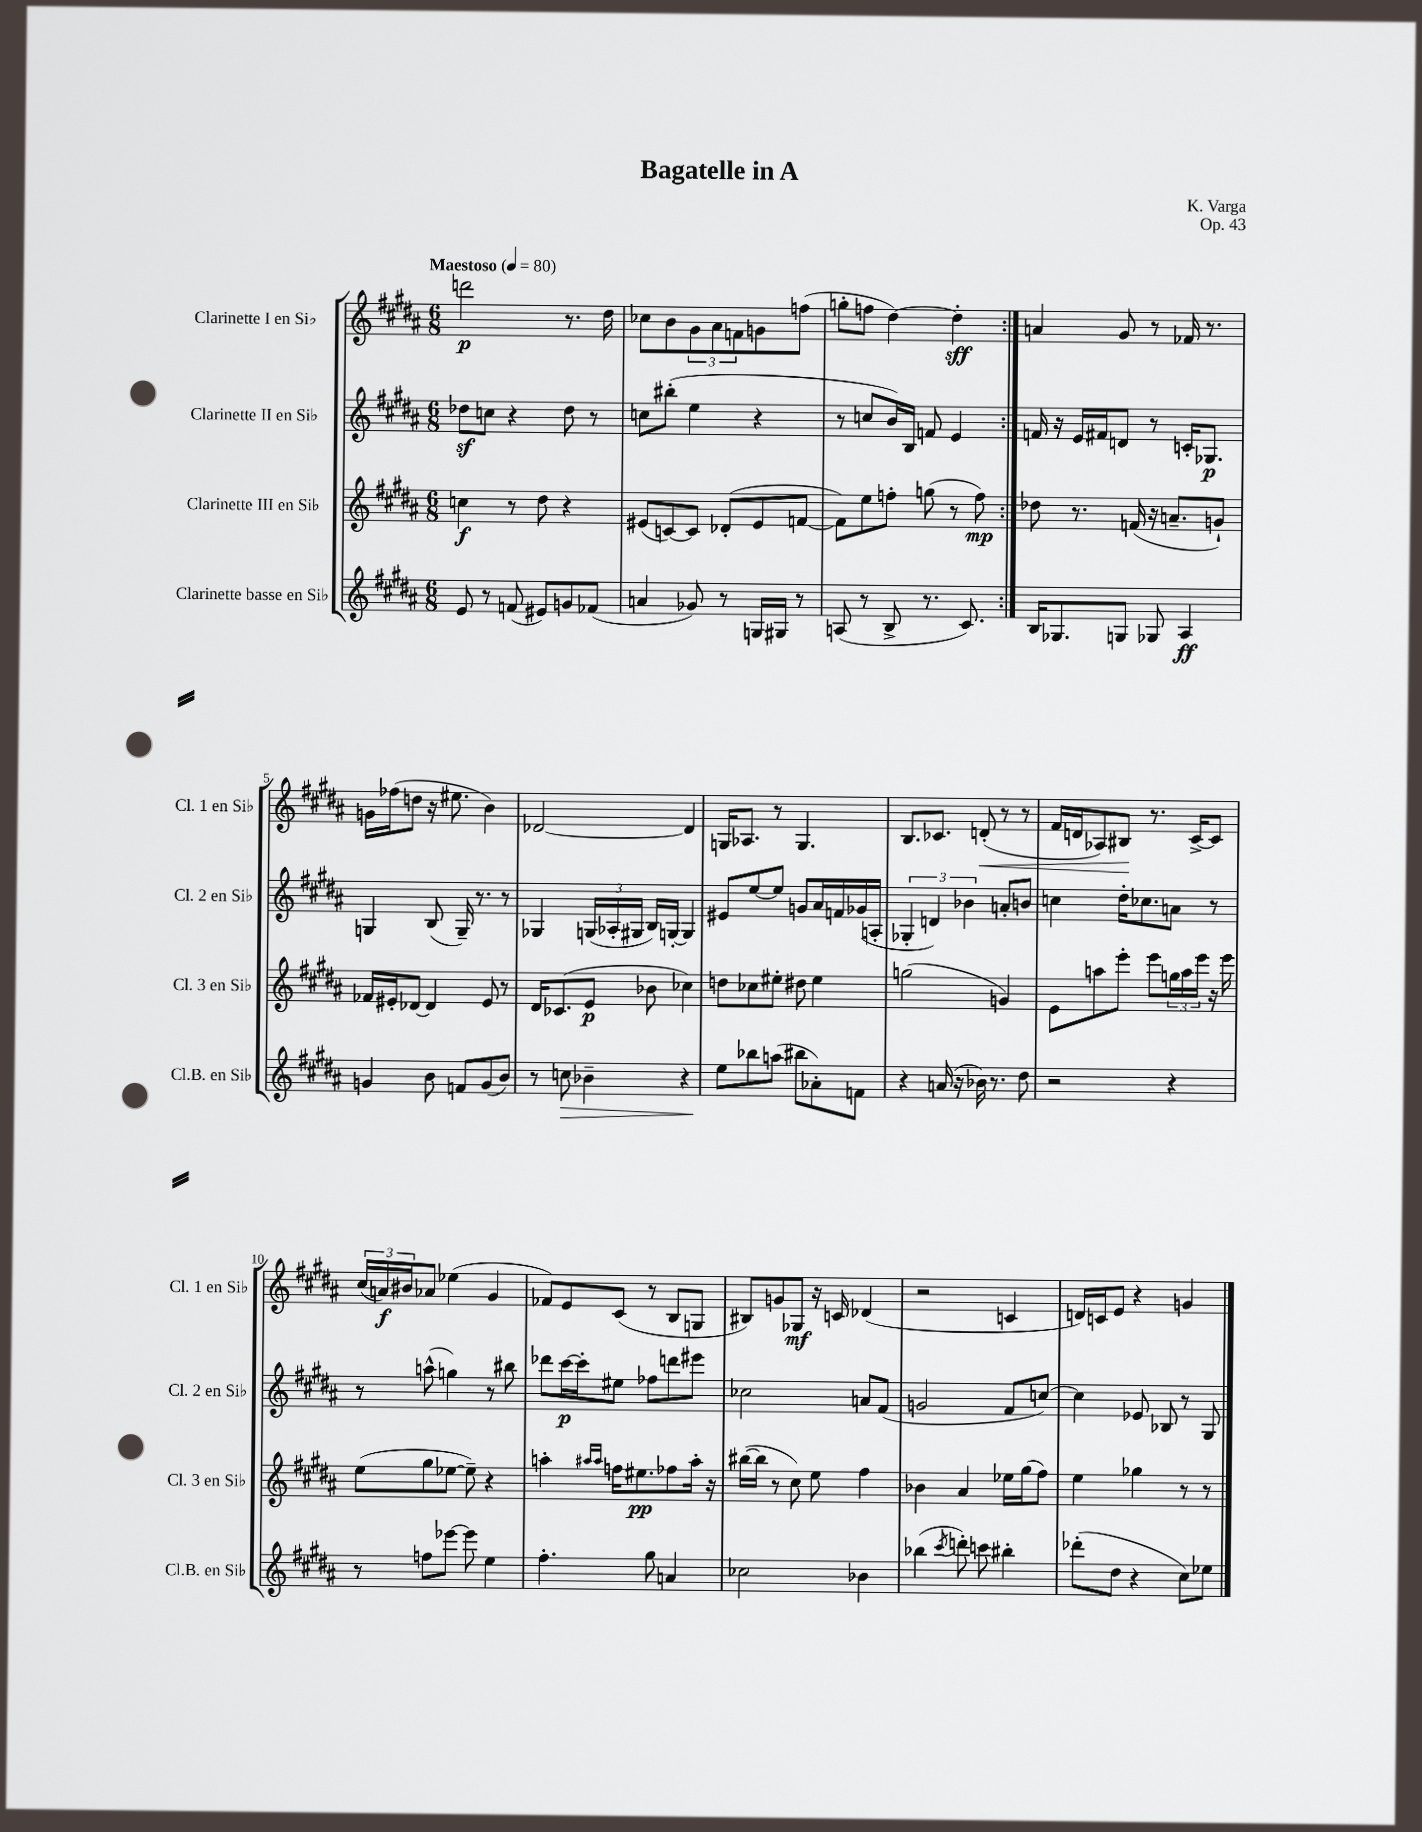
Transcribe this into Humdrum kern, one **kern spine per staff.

**kern	**dynam	**kern	**dynam	**kern	**dynam	**kern	**dynam
*part4	*part4	*part3	*part3	*part2	*part2	*part1	*part1
*staff4	*staff4	*staff3	*staff3	*staff2	*staff2	*staff1	*staff1
*I"Clarinette basse en Si♭	*	*I"Clarinette III en Si♭	*	*I"Clarinette II en Si♭	*	*I"Clarinette I en Si♭	*
*I'Cl.B. en Si♭	*	*I'Cl. 3 en Si♭	*	*I'Cl. 2 en Si♭	*	*I'Cl. 1 en Si♭	*
*clefG2	*	*clefG2	*	*clefG2	*	*clefG2	*
*k[f#c#g#d#a#]	*	*k[f#c#g#d#a#]	*	*k[f#c#g#d#a#]	*	*k[f#c#g#d#a#]	*
*M6/8	*	*M6/8	*	*M6/8	*	*M6/8	*
*MM80	*	*MM80	*	*MM80	*	*MM80	*
=1	=1	=1	=1	=1	=1	=1	=1
!	!	!	!	!	!	!LO:TX:a:B:t=Maestoso	!
8e/	.	4ccn\	f	8dd-Xz\L	.	2dddn\	p
8r	.	.	.	8ccn\J	.	.	.
(8fn/	.	8r	.	4r	.	.	.
8e#X/L)	.	8dd#\	.	.	.	.	.
8gn/	.	4r	.	8dd-\	.	8.r	.
(8f-X/J	.	.	.	8r	.	.	.
.	.	.	.	.	.	16dd#\	.
=2	=2	=2	=2	=2	=2	=2	=2
4an/	.	(8e#X/L	.	8ccn\L	.	8cc-X\L	.
.	.	[8cn/)	.	(8bb#X'\J	.	8b\	.
8g-X/)	.	8c/J]	.	4ee\	.	12g#\	.
.	.	.	.	.	.	12a#\	.
8r	.	(8d-X'/L	.	.	.	.	.
.	.	.	.	.	.	12fn\	.
16Gn/LL	.	8e#/	.	4r	.	8gn\	.
16G#X/JJ	.	.	.	.	.	.	.
8r	.	[8fn/J	.	.	.	(8ffn\J	.
=3	=3	=3	=3	=3	=3	=3	=3
(8An/	.	8f\L])	.	8r	.	8ggn'\L	.
8r	.	8ee\	.	8ccn/L	.	8ffn\J	.
8B^/	.	8ffn'\J	.	16b/L)	.	[4dd#\)	.
.	.	.	.	16B/JJ	.	.	.
8.r	.	(8ggn\	.	8fn/	.	.	.
.	.	8r	.	4e/	.	4dd#'\]	sff
8.c#/)	.	.	.	.	.	.	.
.	.	8ff\)	mp	.	.	.	.
=4:|!	=4:|!	=4:|!	=4:|!	=4:|!	=4:|!	=4:|!	=4:|!
16B/KL	.	8dd-X\	.	16fn/	.	4an/	.
8.G-X/	.	.	.	16r	.	.	.
.	.	8.r	.	16e/LL	.	.	.
.	.	.	.	16f#X/J	.	.	.
8Gn/J	.	.	.	8dn/J	.	8g#/	.
.	.	(16fn/	.	.	.	.	.
8G-X/	.	16r	.	8r	.	8r	.
.	.	8.an~/L	.	.	.	.	.
4A#/	ff	.	.	16cn'/KL	.	16f-X/	.
.	.	.	.	8.G-X/J	p	8.r	.
.	.	8gn`/J)	.	.	.	.	.
!!LO:LB:g=z
=5	=5	=5	=5	=5	=5	=5	=5
4gn/	.	16f-X/LL	.	4Gn/	.	16gn\LL	.
.	.	16e#X'/J	.	.	.	(16ff-X\J	.
.	.	[8d-X/J	.	.	.	8ddn\J	.
8b\	.	4d-/]	.	(8B/	.	16r	.
.	.	.	.	.	.	8.ee#X\	.
8fn/L	.	.	.	16G~/)	.	.	.
.	.	.	.	8.r	.	.	.
(8g/	.	8e#/	.	.	.	4b\)	.
8b/J)	.	8r	.	8r	.	.	.
=6	=6	=6	=6	=6	=6	=6	=6
8r	.	16d#/KL	.	4G-X/	.	[2d-X/	.
.	.	(8.c-X/	.	.	.	.	.
!	!LO:HP:b	!	!	!	!	!	!
8ccn\	>	.	.	.	.	.	.
4b-X~\	.	8e/J	p	(24Gn/LL	.	.	.
.	.	.	.	24A-X'/	.	.	.
.	.	.	.	24G#X/JJ	.	.	.
.	.	8b-X\	.	16B/LL)	.	.	.
.	.	.	.	[16Gn'/JJ	.	.	.
4r	.	4cc-X\)	.	4G/]	.	4d-/]	.
=7	=7	=7	=7	=7	=7	=7	=7
8ee\L	.	8ddn\L	.	8e#X/L	.	16Gn/KL	.
.	.	.	.	.	.	8.A-X/J	.
8bb-X\	]	8cc-X\	.	[8ee/	.	.	.
(8aan\J	.	8ee#X'\J	.	8ee/J]	.	8r	.
8bb#X\L	.	8dd#X\	.	8gn/L	.	4.G/	.
8a-X'\)	.	4ee#\	.	16a#/L	.	.	.
.	.	.	.	16fn/	.	.	.
8fn\J	.	.	.	(16g-X/	.	.	.
.	.	.	.	16An'/JJ	.	.	.
=8	=8	=8	=8	=8	=8	=8	=8
4r	.	(2ggn\	.	6G-X'/	.	8.B/L	.
.	.	.	.	6dn/)	.	.	.
.	.	.	.	.	.	8.c-X/J	.
(16an/	.	.	.	.	.	.	.
16r	.	.	.	.	.	.	.
.	.	.	.	6b-X\	.	.	.
!	!	!	!	!	!	!	!LO:HP:b
16b-X\)	.	.	.	.	.	(8dn'/	<
8.r	.	.	.	.	.	.	.
.	.	4gn/)	.	8an'/L	.	8r	.
8dd#\	.	.	.	8bn/J	.	8r	.
=9	=9	=9	=9	=9	=9	=9	=9
2r	.	8e\L	.	4ccn\	.	16f#/LL	.
.	.	.	.	.	.	16dn/J	.
.	.	8aan\	.	.	.	8A-X/)	.
.	.	8eee'\J	.	16dd#'\KL	.	8B#X/J	.
.	.	.	.	8.cc-X\	.	.	.
.	.	8eee\L	.	.	.	8.r	[
4r	.	24ggn\L	.	8an\J	.	.	.
.	.	24aa\	.	.	.	.	.
.	.	.	.	.	.	[16c#^/KL	.
.	.	24eee\JJ	.	.	.	.	.
.	.	16r	.	8r	.	8c#/J]	.
.	.	16eee\	.	.	.	.	.
!!LO:LB:g=z
=10	=10	=10	=10	=10	=10	=10	=10
8r	.	(8ee\L	.	8r	.	(24cc#/LL	.
.	.	.	.	.	.	24an/)	f
.	.	.	.	.	.	24b#X/J	.
8ffn\L	.	8gg#\	.	(8aan^^\	.	8a-X/J	.
[8eee-X\J	.	[8ee-X\J	.	4ggn\)	.	(4ee-X\	.
8eee-\]	.	8ee-~\])	.	.	.	.	.
4ee\	.	4r	.	8r	.	4g#/	.
.	.	.	.	8bb#X\	.	.	.
=11	=11	=11	=11	=11	=11	=11	=11
4.ff#'\	.	4aan'\	.	8ddd-X\L	.	8f-X/L)	.
.	.	.	.	[16ccc#\L	p	8e/	.
.	.	.	.	16ccc#'\J]	.	.	.
.	.	16qqaa#X/LL	.	.	.	.	.
.	.	16qqaa#/JJ	.	.	.	.	.
.	.	16ffn\KL	.	8ee#X\J	.	(8c#/J	.
.	.	8.ee#X\	pp	.	.	.	.
8gg#\	.	.	.	8ff-X\L	.	8r	.
4an/	.	8ff-X\	.	8dddn\	.	8B/L	.
.	.	16aa#'\Jk	.	8eee#X\J	.	8Gn/J	.
.	.	16r	.	.	.	.	.
=12	=12	=12	=12	=12	=12	=12	=12
2cc-X\	.	([16bb#X\LL	.	2cc-X\	.	8B#X/L)	.
.	.	16bb#\JJ]	.	.	.	.	.
.	.	8r	.	.	.	8gn/	.
.	.	8cc#\)	.	.	.	8G-X/J	mf
.	.	8ee\	.	.	.	16r	.
.	.	.	.	.	.	16cn/	.
4b-X\	.	4ff#\	.	8an/L	.	(4d-X/	.
.	.	.	.	(8f#/J	.	.	.
=13	=13	=13	=13	=13	=13	=13	=13
(4bb-X\	.	4b-X\	.	2gn/	.	2r	.
8qccc#/	.	.	.	.	.	.	.
8dddn'\)	.	4a#/	.	.	.	.	.
8cccn\	.	.	.	.	.	.	.
4bb#X'\	.	16ee-X\LL	.	8f#/L	.	4cn/	.
.	.	(16gg#\J	.	.	.	.	.
.	.	8ff#\J)	.	[8ccn/J)	.	.	.
=14	=14	=14	=14	=14	=14	=14	=14
(8ddd-X'\L	.	4ee\	.	4cc\]	.	16dn/LL)	.
.	.	.	.	.	.	16cn/J	.
8dd#\J	.	.	.	.	.	8e/J	.
4r	.	4gg-X\	.	8e-X/	.	4r	.
.	.	.	.	8B-X/	.	.	.
8cc#\L)	.	8r	.	8r	.	4gn/	.
8ee-X\J	.	8r	.	8G#/	.	.	.
==	==	==	==	==	==	==	==
*-	*-	*-	*-	*-	*-	*-	*-
